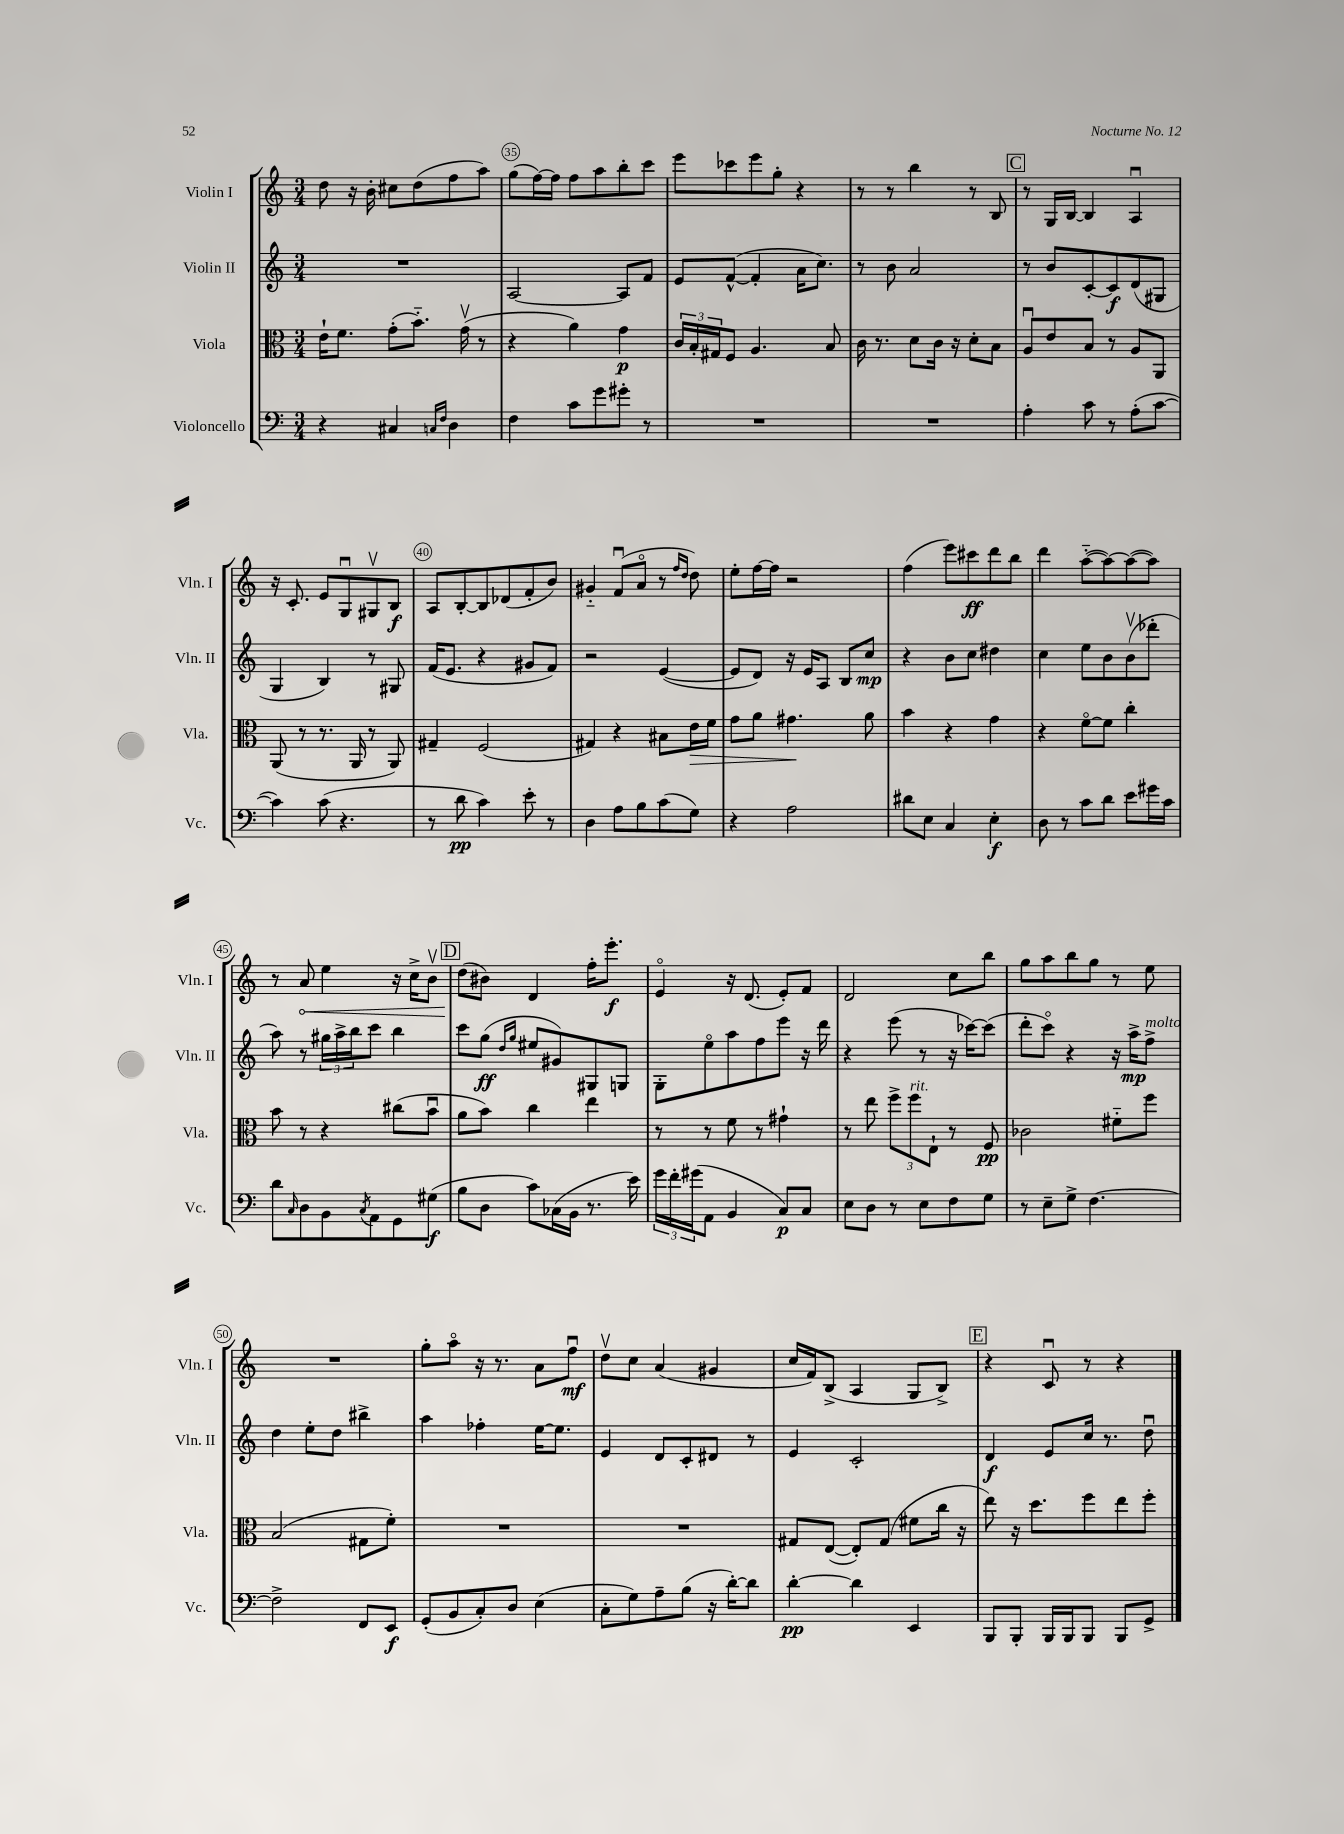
<<
\new StaffGroup <<
\new Staff = "s0" \with { instrumentName = "Violin I" shortInstrumentName = "Vln. I" } {
    \clef treble \key c \major \numericTimeSignature \time 3/4
    d''8 r16 b'16-. cis''8 d''8( f''8 a''8) |
    g''8( f''16~) f''16 f''8 a''8 b''8-. c'''8 |
    e'''8 ces'''8 e'''8 g''8-. r4 |
    r8 r8 b''4 r8 b8 |
    \mark \markup { \box "C" } r8 g16 b16~ b4 a4\downbow |
    r16 c'8.-. e'8 g8\downbow gis8\upbow b8\f |
    a8 b8~-. b8 des'8( f'8-. b'8) |
    gis'4-_ f'8\downbow( a'8\flageolet r8 \grace { f''16 d''16 } d''8) |
    e''8-. f''16~ f''16 r2 |
    f''4( e'''8) cis'''8\ff d'''8 b''8 |
    d'''4 a''8~-_( a''8~) a''8~( a''8) |
    r8 \once \override Hairpin.circled-tip = ##t a'8\< e''4 r16 c''16-> b'8\upbow |
    \mark \markup { \box "D" } d''8\!( bis'8) d'4 f''16-. e'''8.-.\f |
    e'4\flageolet r16 d'8.( e'8-.) f'8 |
    d'2 c''8 b''8 |
    g''8 a''8 b''8 g''8 r8 e''8 |
    R2. |
    g''8-. a''8\flageolet r16 r8. a'8 f''8\downbow\mf |
    d''8\upbow c''8 a'4( gis'4 |
    c''16 f'16) b8->( a4 g8 b8->) |
    \mark \markup { \box "E" } r4 c'8\downbow r8 r4 \bar "|." |
}
\new Staff = "s1" \with { instrumentName = "Violin II" shortInstrumentName = "Vln. II" } {
    \clef treble \key c \major \numericTimeSignature \time 3/4
    R2. |
    a2~ a8 f'8 |
    e'8 f'8~-^( f'4-. a'16 c''8.) |
    r8 b'8 a'2 |
    \mark \markup { \box "C" } r8 b'8 c'8~-. c'8\f d'8( gis8 |
    g4 b4) r8 gis8 |
    f'16( e'8. r4 gis'8 f'8) |
    r2 e'4~( |
    e'8 d'8) r16 e'16 a8 b8 c''8\mp |
    r4 b'8 c''8 dis''4 |
    c''4 e''8 b'8 b'8\upbow( des'''8-. |
    a''8) r8 \tuplet 3/2 { gis''16 a''16-> b''16 } c'''8 b''4 |
    \mark \markup { \box "D" } c'''8 g''8\ff( \grace { d''16 g''16 } eis''8 gis'8) gis8 g8 |
    g8-. e''8\flageolet a''8 f''8 e'''8 r16 d'''16 |
    r4 e'''8( r8 r16 ces'''16~) ces'''8( |
    d'''8-. c'''8\flageolet) r4 r16 a''16->\mp f''8->^\markup { \italic "molto" } |
    d''4 e''8-. d''8 bis''4-> |
    a''4 fes''4-. e''16~ e''8. |
    e'4 d'8 c'8-. dis'8 r8 |
    e'4 c'2-. |
    \mark \markup { \box "E" } d'4\f e'8 c''16 r8. d''8\downbow \bar "|." |
}
\new Staff = "s2" \with { instrumentName = "Viola" shortInstrumentName = "Vla." } {
    \clef alto \key c \major \numericTimeSignature \time 3/4
    e'16-! f'8. g'8-.( b'8.-_) g'16\upbow( r8 |
    r4 a'4) g'4\p |
    \tuplet 3/2 { c'16 b16-. gis16 } f8 a4. b8 |
    c'16 r8. d'8 c'16 r16 d'8-. b8 |
    \mark \markup { \box "C" } a8\downbow e'8 b8 r8 a8 a,8 |
    a,8( r8 r8. a,16 r8 a,8) |
    gis4-- f2( |
    gis4) r4 bis8 e'16\> f'16 |
    g'8 a'8 gis'4.\! a'8 |
    b'4 r4 g'4 |
    r4 f'8~\flageolet f'8 c''4-. |
    b'8 r8 r4 cis''8( b'8\downbow |
    \mark \markup { \box "D" } a'8 b'8) c''4 e''4 |
    r8 r8 f'8 r8 gis'4-! |
    r8 e''8 \tuplet 3/2 { f''8-> f''8^\markup { \italic "rit." } e8-! } r8 f8\pp |
    ces'2 fis'8-_ f''8 |
    b2( gis8 f'8-.) |
    R2. |
    R2. |
    gis8 e8~( e8-.) gis8( fis'8 c''16 r16 |
    \mark \markup { \box "E" } e''8) r16 d''8. f''8 e''8 f''8-. \bar "|." |
}
\new Staff = "s3" \with { instrumentName = "Violoncello" shortInstrumentName = "Vc." } {
    \clef bass \key c \major \numericTimeSignature \time 3/4
    r4 cis4 \grace { c16 f16 } d4 |
    f4 c'8 g'8 gis'8-. r8 |
    R2. |
    R2. |
    \mark \markup { \box "C" } a4-. c'8 r8 a8-.( c'8~ |
    c'4) c'8( r4. |
    r8 d'8\pp c'4) e'8-. r8 |
    d4 a8 b8 c'8( g8) |
    r4 a2 |
    dis'8 e8 c4 e4-.\f |
    d8 r8 c'8 d'8 e'8 gis'16 c'16 |
    d'8 \grace { c16 } d8 b,8 \acciaccatura { c8 } a,8 g,8 gis8\f( |
    \mark \markup { \box "D" } b8 d8 c'8) ces16( b,16 r8. e'16) |
    \tuplet 3/2 { g'16 f'16-. gis'16( } a,8 b,4 c8\p) c8 |
    e8 d8 r8 e8 f8 g8 |
    r8 e8-- g8-> f4.~ |
    f2-> f,8 e,8\f |
    g,8-.( b,8 c8-.) d8 e4( |
    c8-. g8) a8-- b8( r16 d'16~-.) d'8 |
    d'4~-.\pp d'4 e,4 |
    \mark \markup { \box "E" } b,,8 b,,8-. b,,16 b,,16 b,,8 b,,8 g,8-> \bar "|." |
}
>>
>>
\layout { \context { \Score currentBarNumber = #34 \override BarNumber.break-visibility = ##(#f #t #t) barNumberVisibility = #(every-nth-bar-number-visible 5) \override BarNumber.stencil = #(make-stencil-circler 0.1 0.3 ly:text-interface::print) } }
